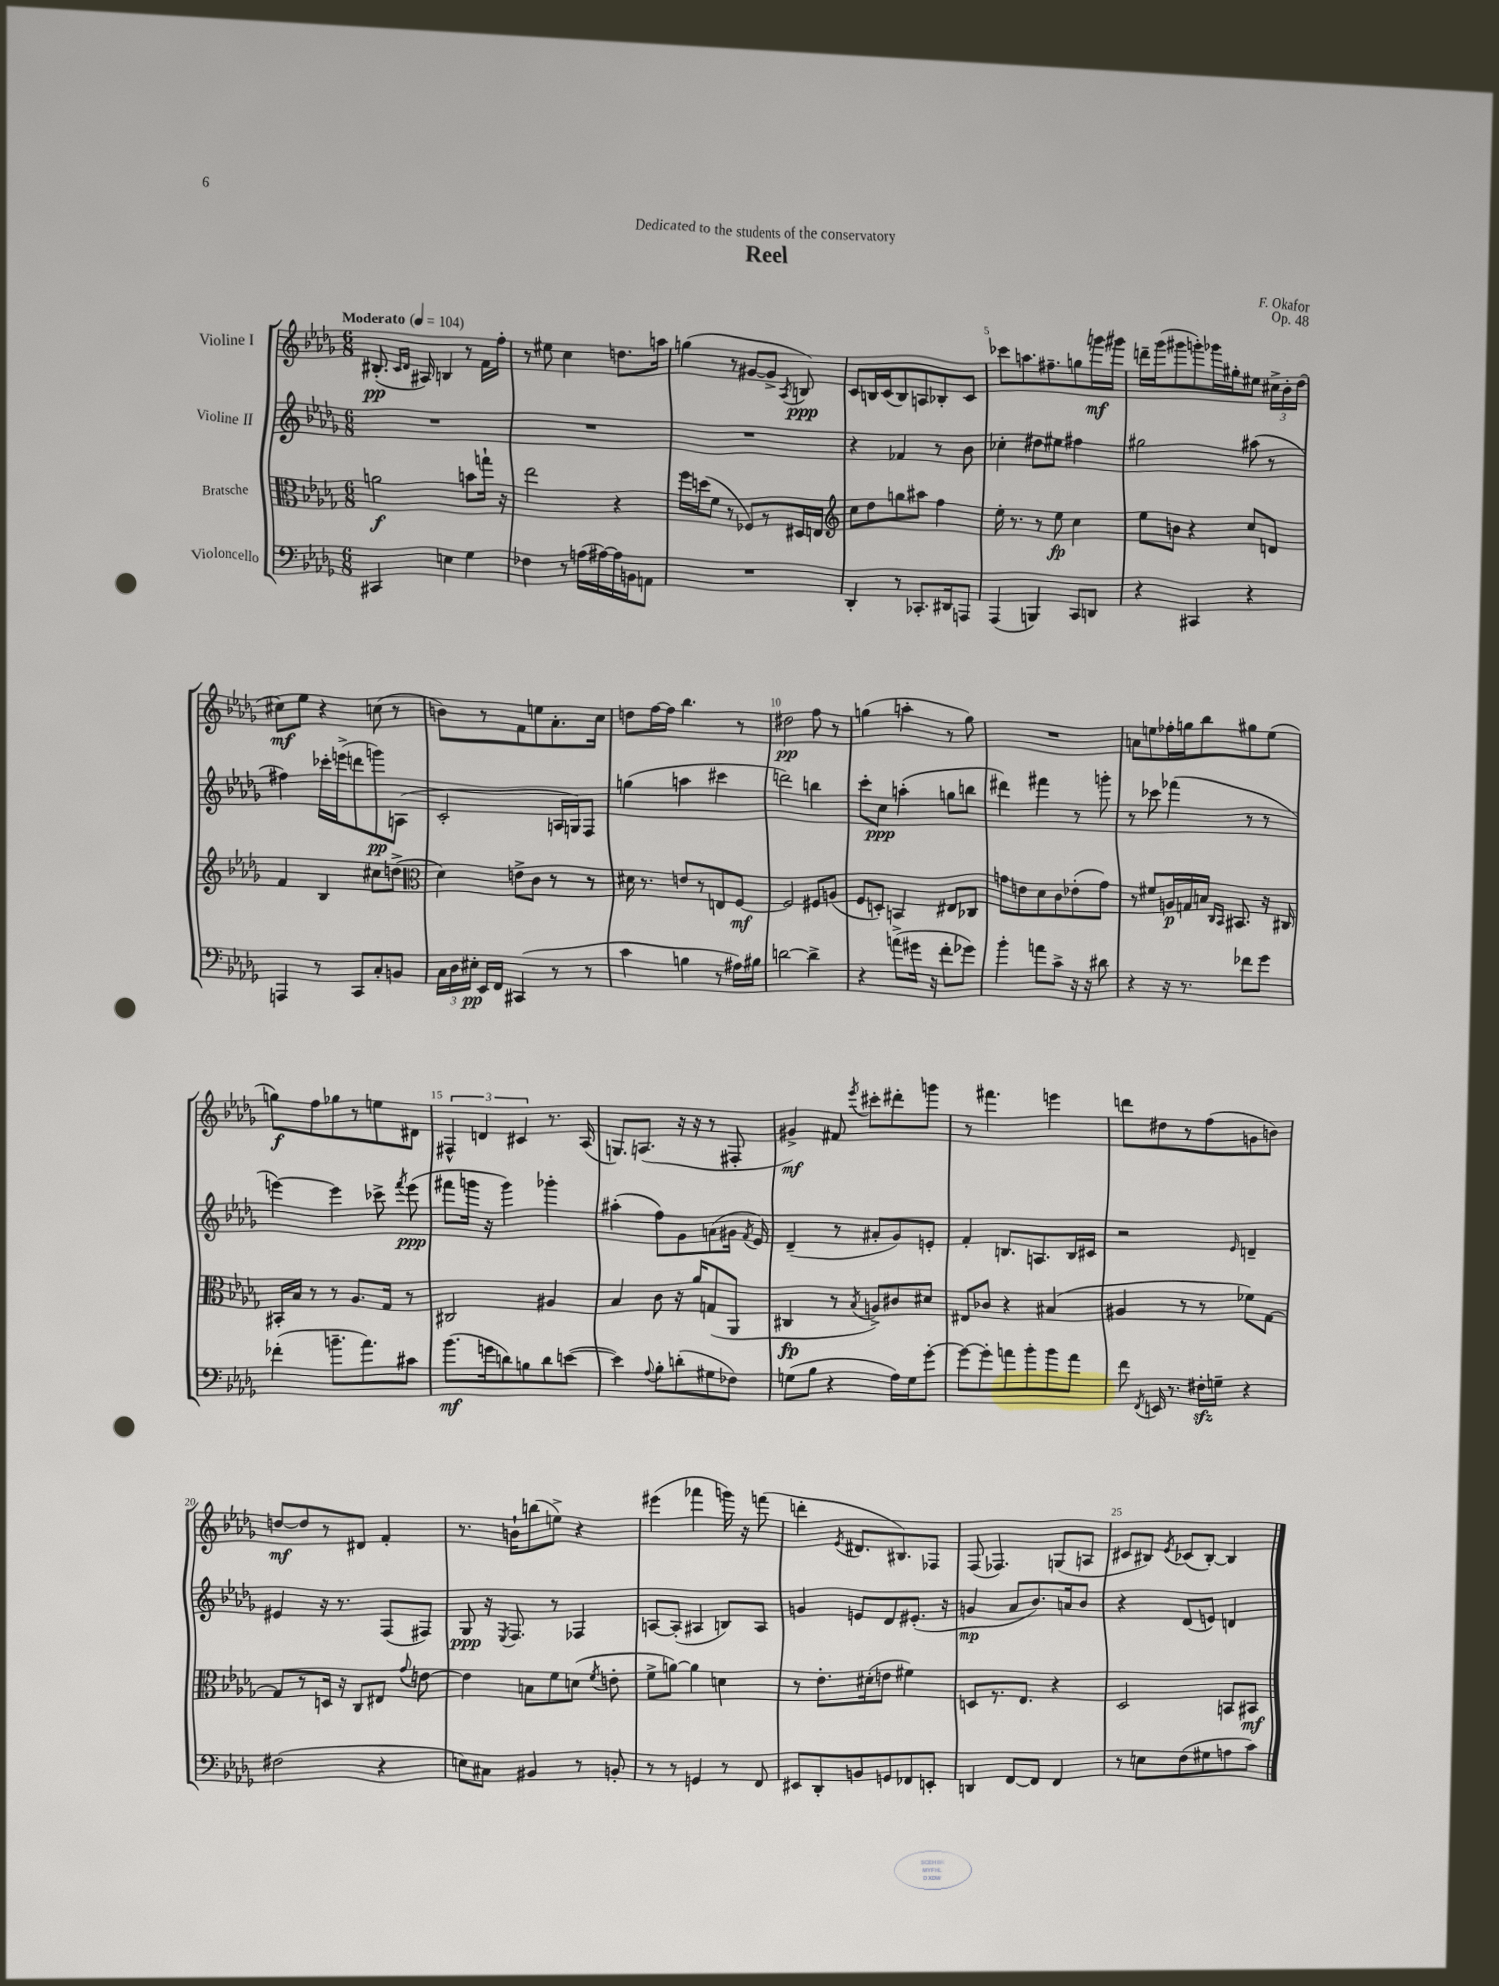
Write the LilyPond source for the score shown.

\header { title = "Reel" composer = "F. Okafor" dedication = "Dedicated to the students of the conservatory" opus = "Op. 48" }
<<
\new StaffGroup <<
\new Staff = "s0" \with { instrumentName = "Violine I" } {
    \clef treble \key des \major \numericTimeSignature \time 6/8 \tempo "Moderato" 4 = 104
    \autoBeamOff bis8.-.\pp( \grace { c'16[ des'16] } ais16) b4 r8 f'16[ f''16]-. |
    r8 eis''8 c''4 d''8.[ a''16] |
    g''4( r8 gis'8[~ gis'8]-> \acciaccatura { aes8 } b8\ppp) |
    c'8[ b16 c'16( b8) a8 bes8-. c'8] |
    ces'''8[ a''8. fis''8.-- g''8 g'''16\mf gis'''16] |
    d'''16[-- ges'''16( gis'''8 g'''8-.) ges'''16 gis''16-. eis''8] \tuplet 3/2 { cis''16[-> bes'16-. des''16]( } |
    cis''8[\mf) ees''8] r4 c''8( r8 |
    b'8[) r8 f'8 e''8 aes'8.-. c''16] |
    d''8[ f''16~ f''16] bes''4. r8 |
    dis''2\pp f''8 r8 |
    g''4( a''4-. r8 g''8) |
    R2. |
    a'8[ e''8 fes''16-. g''16 bes''8 gis''8 e''8]( |
    g''8[\f) f''8 ges''8 r8 e''8 dis'8] |
    \tuplet 3/2 { fis4-^ d'4 cis'4 } r8. aes16( |
    g8.[) a8.]( r16 r16 r8 fis8-. |
    gis'4->\mf) fis'8 \acciaccatura { ees'''8 } cis'''8[-. dis'''8-. g'''8] |
    r8 fis'''4. e'''4 |
    d'''8[ dis''8 r8 f''8( g'8 b'8]) |
    d''8[~\mf d''8 r8 dis'8] f'4-. |
    r8. b'16[-! b''8( e''8]->) r4 |
    eis'''4( fes'''4 g'''16) r16 f'''8( |
    d'''4-. \acciaccatura { ees'8 } dis'8.[ bis8.) fes8] |
    f8( fes4.) g8[( a8] |
    cis'8[ bis8]) \acciaccatura { ees'8 } ces'8[( bis8]~-.) bis4 \bar "|." |
}
\new Staff = "s1" \with { instrumentName = "Violine II" } {
    \clef treble \key des \major \numericTimeSignature \time 6/8
    \autoBeamOff R2. |
    R2. |
    R2. |
    r4 fes'4 r8 bes'8 |
    ces''4-. dis''8[ eis''8] fis''4 |
    gis''2 ais''8( r8 |
    fis''4) ces'''16[-. e'''16->( d'''8 g'''8\pp) a8]( |
    c'2-. a16[ g16) f8] |
    g''4( a''4 cis'''4 |
    d'''2) b''4 |
    c'''8[-. c''8]\ppp a''4-.( g''8[ b''8] |
    dis'''4) fis'''4 r8 g'''8-. |
    r8 ces'''8 fes'''4( r8 r8 |
    e'''4~) e'''4 ces'''8-> \acciaccatura { f'''8 } e'''8\ppp( |
    fis'''8[ g'''16] r16 g'''4) ges'''4-. |
    ais''4-.( f''8[) ges'8 a'8( gis'16] \acciaccatura { f'8 } ees'16) |
    des'4--( r8 ais'8[-. ges'8) e'8]-. |
    f'4-. b8.[ a8. b16 cis'16] |
    r2 \grace { ees'16 } d'4-- |
    eis'4 r16 r8. f8[( fis8]) |
    ges8\ppp r16 \acciaccatura { ees8 } f8. r8 fes4 |
    a8[~ a8]-.( ais4 b8[) ais8] |
    g'4 e'8[ des'8 eis'8.]-.( r16 |
    g'4\mp aes'8[ bes'8.) a'16 bes'8] |
    r4 des'8[( e'8]) d'4 \bar "|." |
}
\new Staff = "s2" \with { instrumentName = "Bratsche" } {
    \clef alto \key des \major \numericTimeSignature \time 6/8
    \autoBeamOff a'2\f b'8[ g''16]-! r16 |
    ees''2 r4 |
    f''16[ d''16( f'8] r8 fes8[) r8 dis16 e16] |
    \clef treble c''8[ des''8 g''8 ais''8] f''4 |
    ees''16-. r8. r8 ees''8\fp c''4 |
    ees''8[ b'8] r4 c''8[ d'8] |
    f'4 bes4 cis''8[ d''8]->( |
    \clef alto des'4) e'8[-> c'8] r8 r8 |
    dis'16 r8. e'8[ r8 e8 f8]~\mf |
    f2 fis8[ a8]( |
    f8[ d8]-.) b,4 eis8[ ces8] |
    g'8[ e'8 des'8 c'8 ees'8-.( g'8]) |
    r8 fis'8[ a16\p g16 b16] \grace { c16[ bes,16] } bis,8. r16 cis16 |
    bis,16[-. bes16] r8 r8 aes8.[ ges16] r8 |
    cis2 ais4 |
    bes4 c'8 r16 aes'16[ g8( aes,8] |
    cis4\fp r8 \acciaccatura { bes8 } a8[->) cis'8 dis'8] |
    eis8[ ces'8] r4 bis4( |
    ais4 r8 r8 fes'8[) ges8]~ |
    ges8[ r8 d16] r16 c8[ eis8] \appoggiatura { ges'8 } e'8~ |
    e'4 b8[ f'8 d'8]( \acciaccatura { f'8 } e'8-. |
    f'8[-> a'8]~) a'4 d'4 |
    r8 ees'8.[-. dis'16-.( e'8] fis'4) |
    d8[ r8. ees8.] r4 |
    des2 b,8[ bis,8]\mf \bar "|." |
}
\new Staff = "s3" \with { instrumentName = "Violoncello" } {
    \clef bass \key des \major \numericTimeSignature \time 6/8
    \autoBeamOff cis,4 e4 ges4 |
    fes4 r8 a16[( ais16~) ais16 b,16 a,8] |
    R2. |
    des,4-. r8 ces,8.[-. dis,16 a,,8] |
    aes,,4( b,,4) c,8[ d,8] |
    r4 cis,4 r4 |
    a,,4 r8 c,8[ c8-. b,8] |
    \tuplet 3/2 { c16[ des16 eis16]-.\pp } ees,16[ f,16] cis,4( r8 r8 |
    c'4 b4 r8 ais16[) bis16] |
    d'2~ d'4-> |
    r4 a'8[->( gis'16] r16 f'8[-. ges'8]) |
    bes'4-. a'8[ c'8]-> r16 r16 dis'8 |
    r4 r16 r8. fes'8[ ges'8] |
    fes'4-.( b'8.[-- aes'8.) cis'8] |
    bes'8.[\mf( g'16 d'8) b8 d'8 e'8]~( |
    e'4) \appoggiatura { aes8 } bes8[-. d'8-.( gis8 fes8]) |
    g8[( bes8] r4 aes16[) g16 ges'8]~-. |
    ges'8[~ ges'8-. a'8 bes'8-. bes'8 a'8] |
    f'8 \acciaccatura { f,8 } e,16 r8. fis16[-.\sfz g16]-- r4 |
    fis2( r4 |
    e8[) cis8] bis,4 r8 b,8-. |
    r8 r8 g,4 r8 f,8 |
    eis,8[ des,8-. b,8 g,8 fes,8 e,8]-. |
    d,4 f,8[~ f,8] f,4 |
    r8 e8[ f8( gis8 a8 c'8]) \bar "|." |
}
>>
>>
\layout { \context { \Score \override BarNumber.break-visibility = ##(#f #t #t) barNumberVisibility = #(every-nth-bar-number-visible 5) } }
